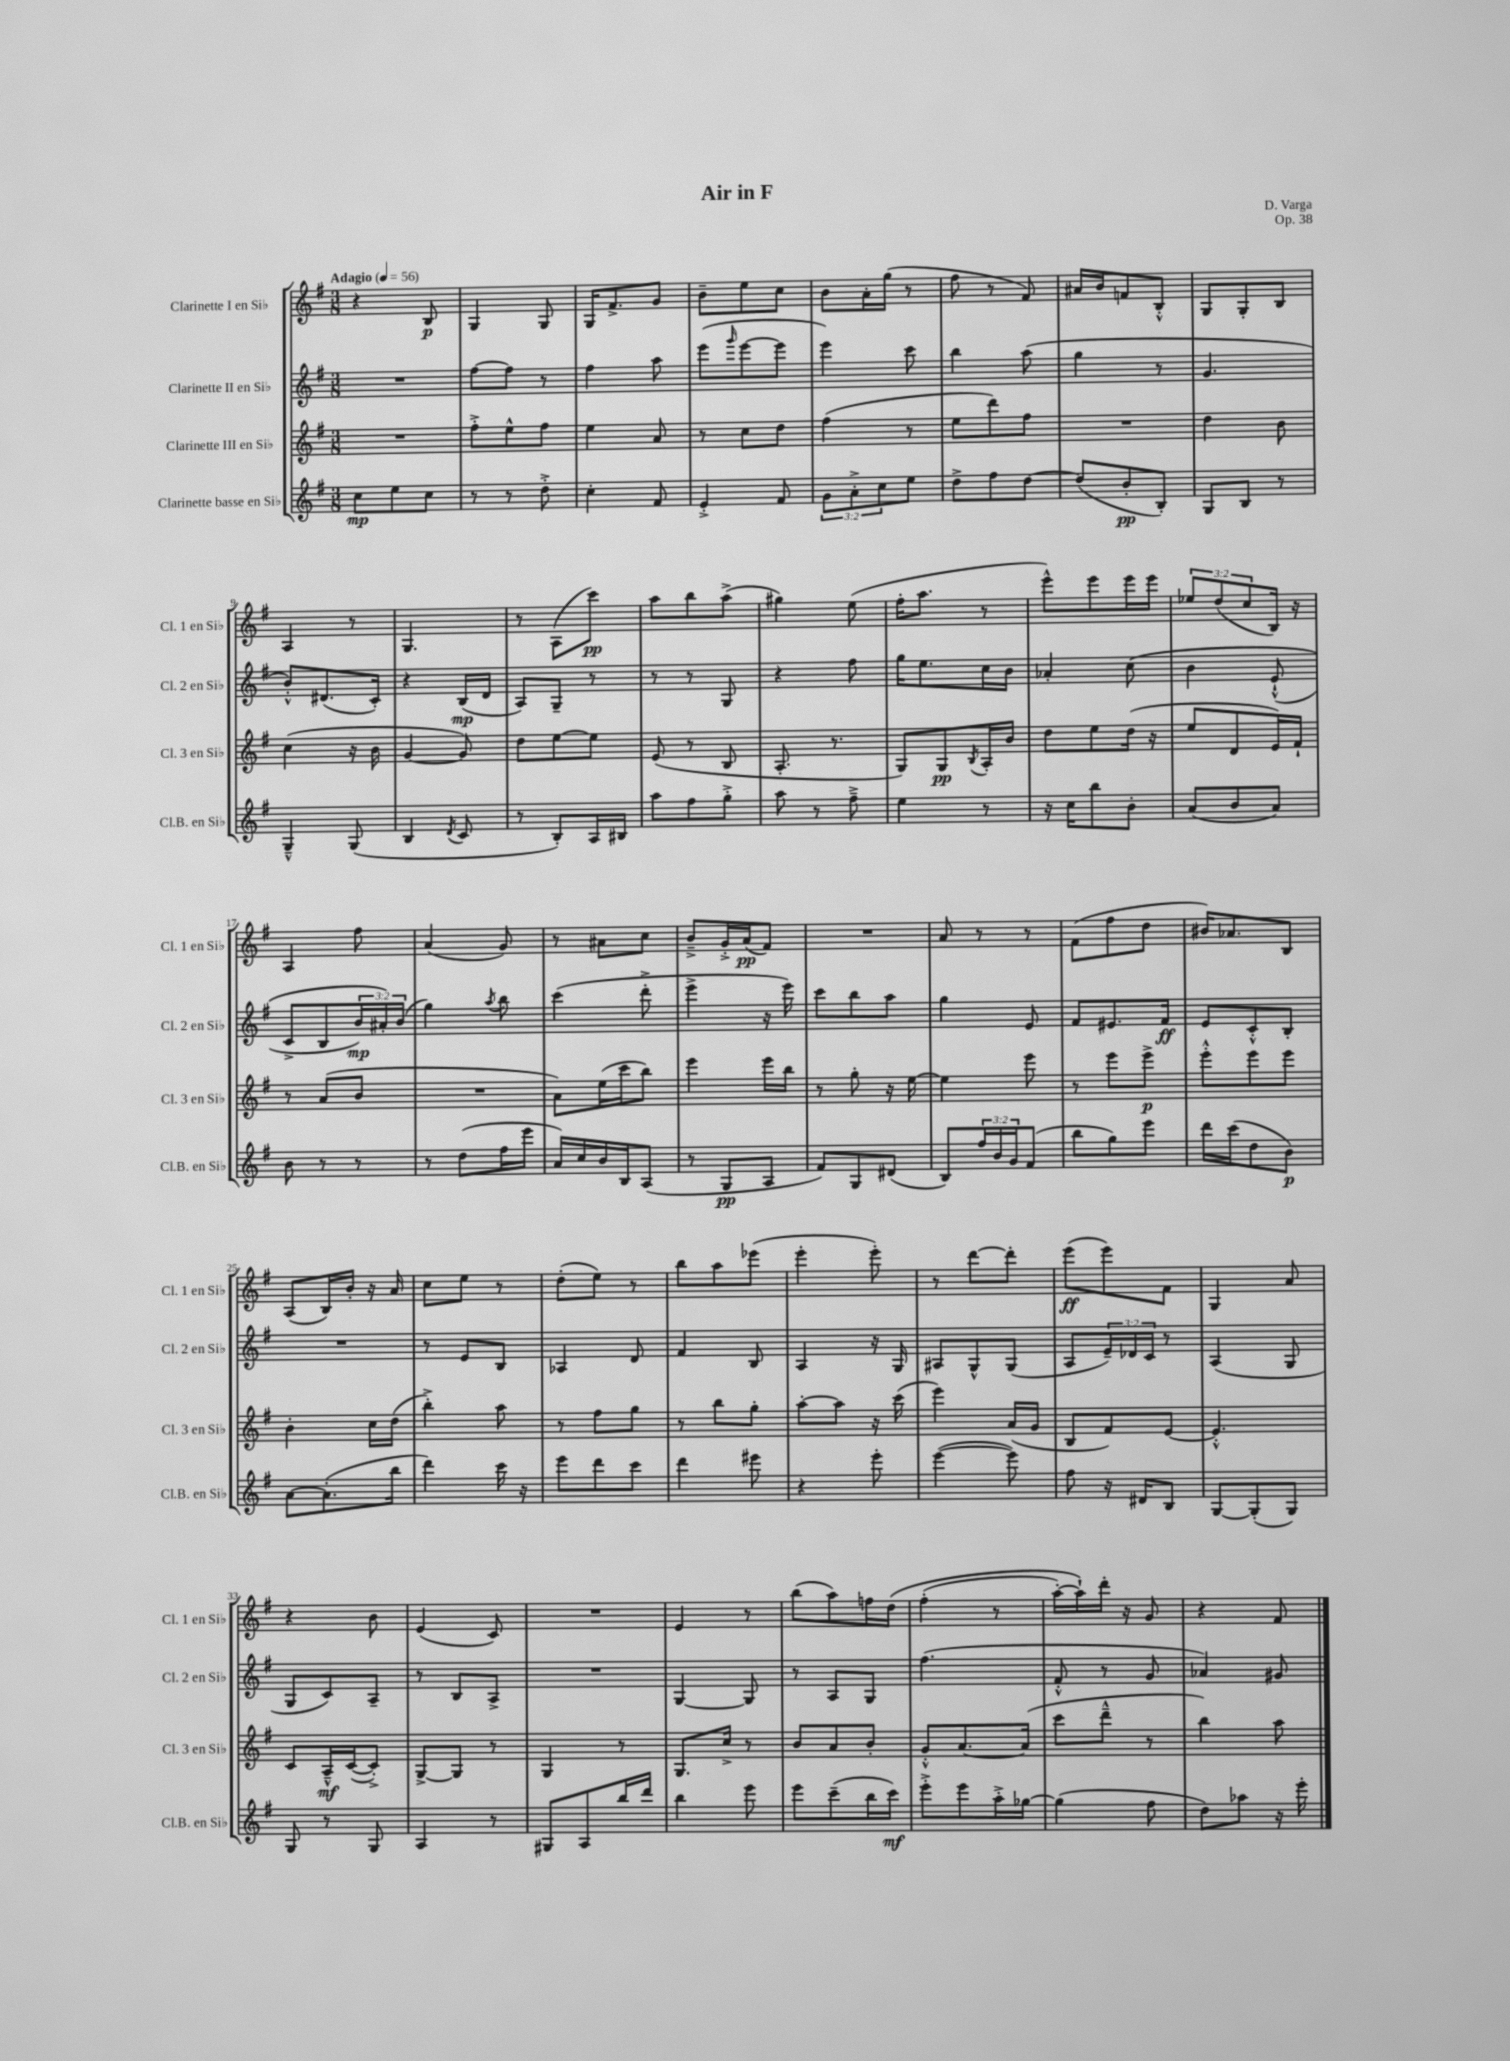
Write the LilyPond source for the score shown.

\header { title = "Air in F" composer = "D. Varga" opus = "Op. 38" }
<<
\new StaffGroup <<
\new Staff = "s0" \with { instrumentName = "Clarinette I en Sib" shortInstrumentName = "Cl. 1 en Sib" } {
    \clef treble \key g \major \numericTimeSignature \time 3/8 \override Staff.TupletNumber.text = #tuplet-number::calc-fraction-text \tempo "Adagio" 4 = 56
    r4 b8\p |
    g4 g8 |
    g16 fis'8.-> g'8 |
    b'8-- e''8 c''8 |
    b'8 a'16-. g''16( r8 |
    fis''8 r8 fis'8) |
    ais'16 b'16 f'8 b8-.-^ |
    g8 g8-. b8 |
    a4 r8 |
    g4. |
    r8 a8( c'''8\pp) |
    a''8 b''8 a''8->( |
    gis''4) e''8( |
    fis''16-. a''8. r8 |
    e'''8-^) e'''8 e'''16 e'''16 |
    \tuplet 3/2 { ees''8 d''8( c''8 } b16) r16 |
    a4 fis''8 |
    a'4( g'8) |
    r8 ais'8 c''8 |
    b'8---> g'16-.-> a'16\pp( fis'8) |
    R4. |
    a'8 r8 r8 |
    fis'8( fis''8 d''8 |
    bis'16) aes'8. b8 |
    a8( b16) b'16-. r16 a'16 |
    c''8 e''8 r8 |
    d''8-.( e''8) r8 |
    b''8 a''8 ees'''8( |
    e'''4-. e'''8-.) |
    r8 d'''8~ d'''8-. |
    e'''8\ff( e'''8) fis'8 |
    g4 a'8 |
    r4 b'8 |
    e'4( c'8) |
    R4. |
    e'4 r8 |
    b''8( a''8) f''16 d''16\( |
    fis''4-.( r8 |
    a''16~-.) a''16-!\) d'''16-. r16 g'8 |
    r4 fis'8 \bar "|." |
}
\new Staff = "s1" \with { instrumentName = "Clarinette II en Sib" shortInstrumentName = "Cl. 2 en Sib" } {
    \clef treble \key g \major \numericTimeSignature \time 3/8 \override Staff.TupletNumber.text = #tuplet-number::calc-fraction-text
    R4. |
    fis''8~ fis''8 r8 |
    fis''4 a''8 |
    e'''8( \grace { g'''16 } e'''8~ e'''8 |
    e'''4) c'''8 |
    b''4 a''8( |
    g''4 r8 |
    g'4. |
    b'8-.-^) dis'8.( c'16-.) |
    r4 b16\mp( d'16 |
    a8) g8-- r8 |
    r8 r8 g8 |
    r4 fis''8 |
    g''16 e''8. c''16 b'16 |
    aes'4-. c''8\( |
    b'4 e'8-!-^( |
    c'8-> b8 \tuplet 3/2 { b'16\mp) ais'16-.\) b'16( } |
    g''4) \acciaccatura { a''8 } b''8 |
    c'''4( d'''8-.-> |
    e'''4-> r16 e'''16) |
    c'''8 b''8 a''8 |
    g''4 e'8 |
    fis'8 eis'8. fis'16\ff |
    e'8 c'8-.-^ b8-. |
    R4. |
    r8 e'8 b8 |
    aes4 d'8 |
    fis'4 b8 |
    a4 r16 g16 |
    ais8 g8-^ g8( |
    a8 \tuplet 3/2 { e'16--) des'16 c'16 } r8 |
    a4( g8 |
    g8 c'8) a8-- |
    r8 b8 a8-> |
    R4. |
    g4~ g8 |
    r8 a8 g8 |
    fis''4.( |
    fis'8-.-^ r8 g'8 |
    aes'4) gis'8 \bar "|." |
}
\new Staff = "s2" \with { instrumentName = "Clarinette III en Sib" shortInstrumentName = "Cl. 3 en Sib" } {
    \clef treble \key g \major \numericTimeSignature \time 3/8
    R4. |
    fis''8-.-> e''8-^ fis''8 |
    e''4 a'8 |
    r8 c''8 d''8 |
    fis''4( r8 |
    e''8 d'''8) fis''8 |
    R4. |
    d''4 b'8 |
    c''4( r16 b'16 |
    g'4~ g'8) |
    d''8 e''8~ e''8 |
    e'8( r8 b8 |
    a8.-. r8. |
    g8) g8\pp \acciaccatura { b8 } a16-. b'16 |
    d''8 e''8 d''16( r16 |
    e''8 d'8 e'16) fis'16-! |
    r8 a'8( b'8 |
    R4. |
    a'8) e''16( c'''16 b''8) |
    e'''4 e'''16 b''16 |
    r8 g''8-. r16 e''16~ |
    e''4 e'''8 |
    r8 e'''8 e'''8->\p |
    e'''8-.-^ e'''8 e'''8 |
    b'4-. c''16 d''16( |
    b''4-.->) a''8 |
    r8 fis''8 g''8 |
    r8 b''8 g''8-. |
    a''8~-. a''8 r16 c'''16( |
    e'''4) a'16( g'16 |
    b8 fis'8) e'8~ |
    e'4.-.-^ |
    c'8 a16---^\mf c'16~( c'8-.->) |
    g8~-> g8 r8 |
    g4 r8 |
    g8. c''16-> r8 |
    b'8 a'8 b'8-. |
    g'8-.-^ a'8.~ a'16( |
    c'''8 d'''8---^ r8 |
    b''4) a''8 \bar "|." |
}
\new Staff = "s3" \with { instrumentName = "Clarinette basse en Sib" shortInstrumentName = "Cl.B. en Sib" } {
    \clef treble \key g \major \numericTimeSignature \time 3/8 \override Staff.TupletNumber.text = #tuplet-number::calc-fraction-text
    c''8\mp e''8 c''8 |
    r8 r8 d''8-.-> |
    c''4-. fis'8 |
    e'4-.-> fis'8 |
    \tuplet 3/2 { g'8 a'8-.-> c''8 } e''8 |
    d''8-> fis''8 d''8~ |
    d''8( b'8-.\pp b8-.) |
    g8 b8 r8 |
    g4---^ g8( |
    b4 \acciaccatura { d'8 } c'8 |
    r8 b8-.) a16 bis16 |
    a''8 fis''8 g''8-.-> |
    a''8 r8 fis''8---> |
    e''4 r8 |
    r16 c''16 b''8 b'8-. |
    a'8( b'8 a'8) |
    b'8 r8 r8 |
    r8 d''8( fis''16 e'''16 |
    a'16) c''16 b'16 b16 a8( |
    r8 g8\pp a8 |
    fis'8) g8 dis'8( |
    b8) \tuplet 3/2 { fis''16 b'16 g'16 } fis'8( |
    b''8 g''8) e'''8 |
    d'''16 c'''16( d''8 b'8\p) |
    a'8~ a'8.-.( b''16 |
    d'''4) c'''16 r16 |
    e'''8 d'''8 c'''8 |
    d'''4 eis'''8 |
    r4 e'''8-. |
    e'''4~( e'''8) |
    fis''8 r16 dis'16 b8 |
    g8~ g8-.( g8) |
    g8 r8 g8 |
    a4 r8 |
    gis8 a8 b''16 d'''16 |
    b''4 e'''8 |
    e'''8 c'''8--( b''16 c'''16\mf) |
    e'''8-.-> e'''8 a''16-.-> ges''16~ |
    ges''4( fis''8 |
    d''8) aes''8 r16 e'''16-. \bar "|." |
}
>>
>>
